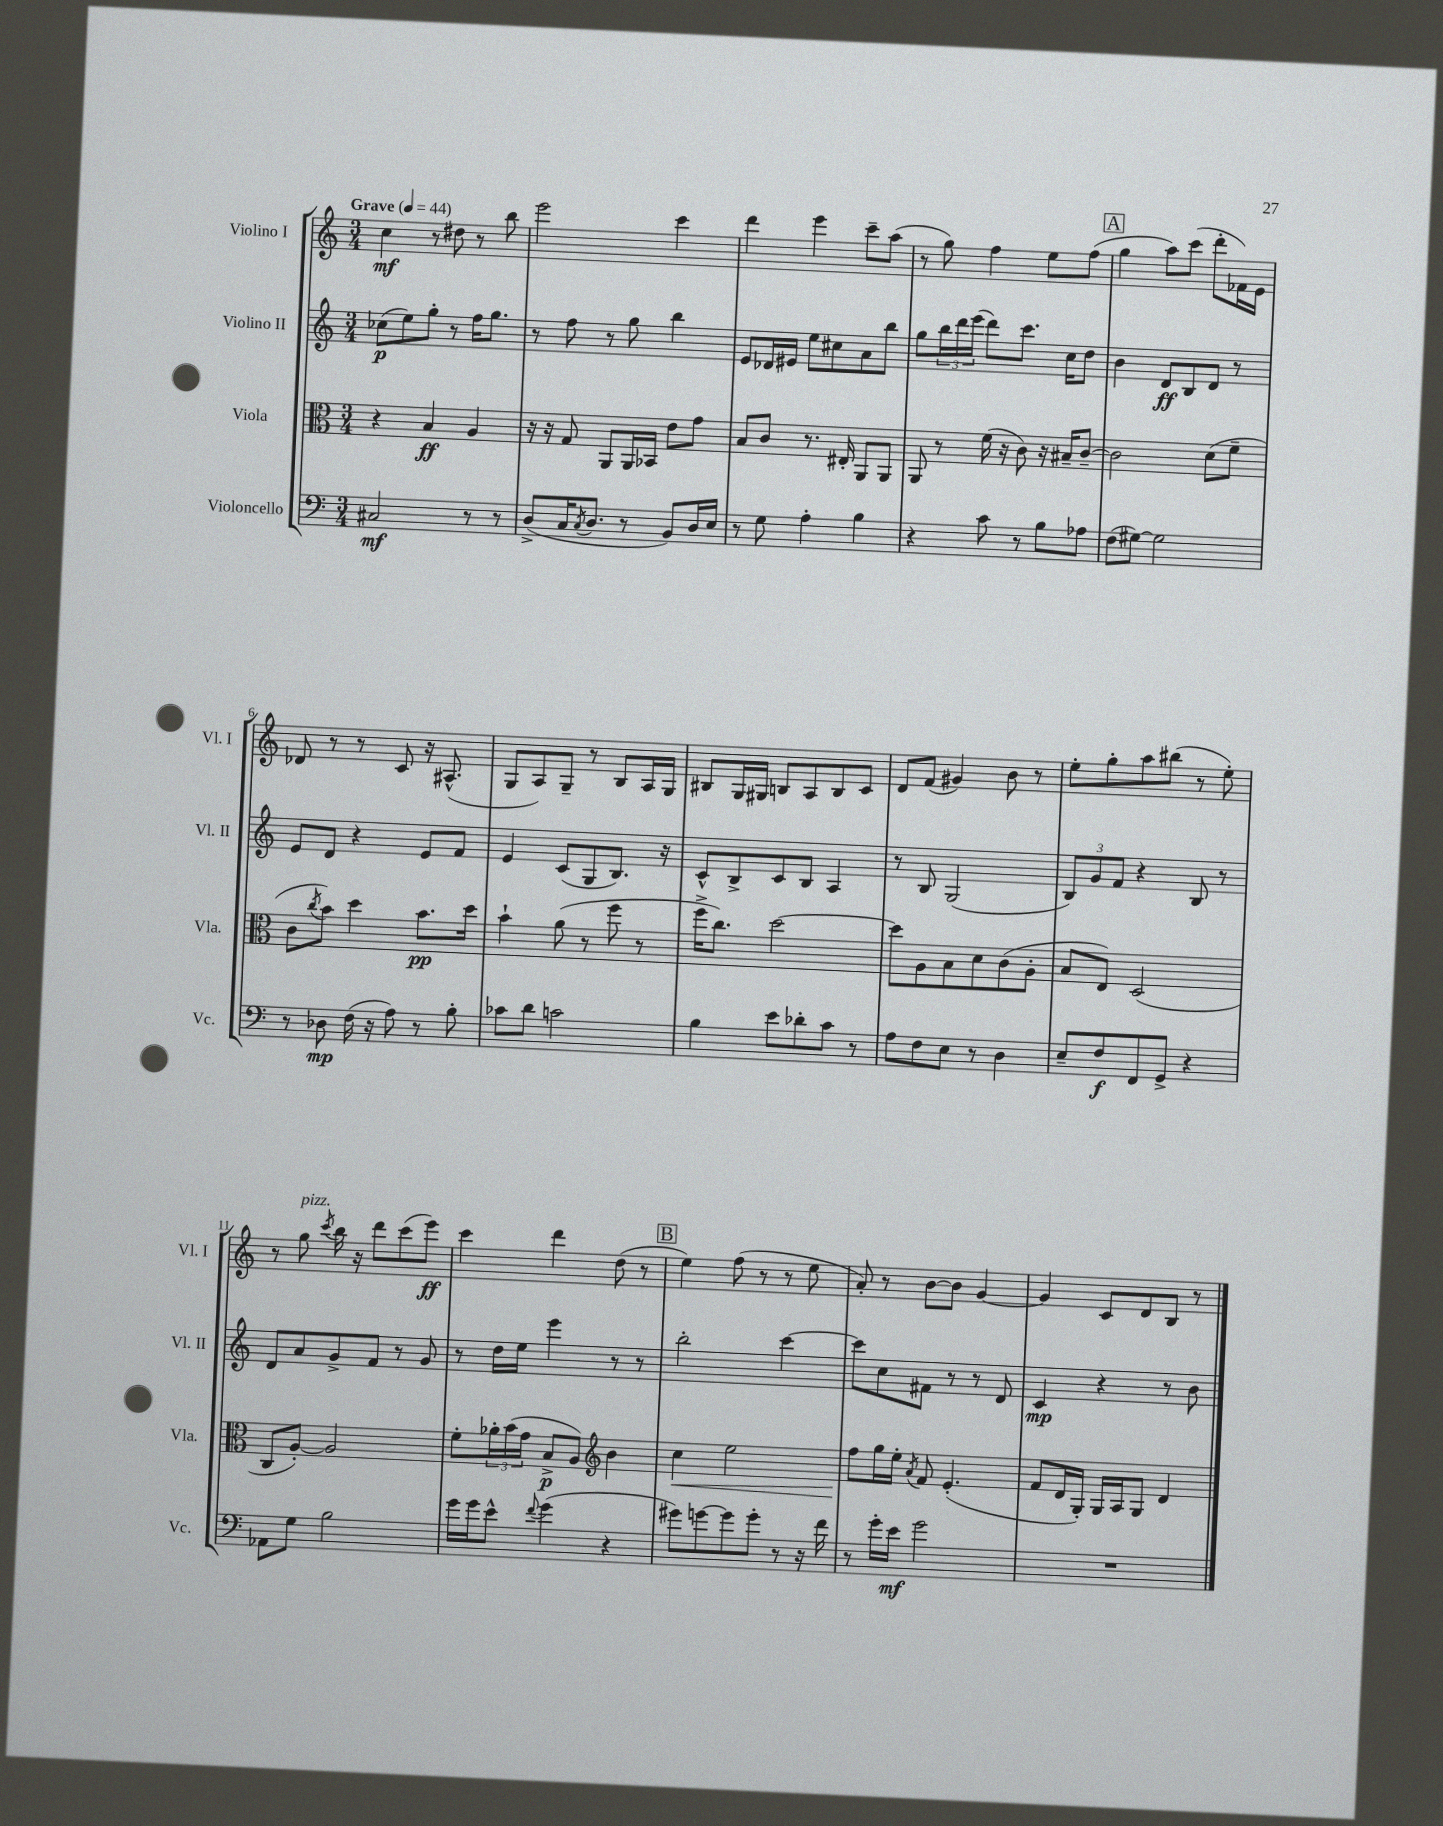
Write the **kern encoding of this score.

**kern	**kern	**kern	**kern
*staff4	*staff3	*staff2	*staff1
*clefF4	*clefC3	*clefG2	*clefG2
*k[]	*k[]	*k[]	*k[]
*M3/4	*M3/4	*M3/4	*M3/4
*MM44	*MM44	*MM44	*MM44
2C#	4r	(8cc-	4cc
.	.	8ee)	.
.	4B	8gg'	8r
.	.	8r	8dd#
8r	4A	16ff	8r
.	.	8.gg	.
8r	.	.	8bb
=	=	=	=
(8D^	16r	8r	2eee
.	16r	.	.
16C	8G	8ff	.
8qC	.	.	.
8.D	.	.	.
.	8AA	8r	.
8r	16AA	8gg	.
.	16BB-	.	.
8BB)	8e	4bb	4ccc
16D	8g	.	.
16E	.	.	.
=	=	=	=
8r	8B	8e	4ddd
8G	8c	16d-	.
.	.	16e#	.
4A'	8.r	8ee	4eee
.	.	8cc#	.
.	16E#'	.	.
4B	8AA	8a	8ccc~
.	8AA	8bb	(8aa
=	=	=	=
4r	8AA	8gg	8r
.	8r	24bb	8gg)
.	.	24ddd	.
.	.	(24eee	.
8c	(16f	8ddd)	4ff
.	16r	.	.
8r	8c)	8.ccc	.
8B	16r	.	8ee
.	16B#~	16cc	.
8A-	[8c~	8dd	(8ff
=	=	=	=
(8F	2c]	4b	4gg
[8G#)	.	.	.
2G#]	.	8d	8aa)
.	.	8B	(8ccc
.	(8d	8d	8ddd'
.	8f~	8r	16f-)
.	.	.	16e
=	=	=	=
8r	8c	8e	8d-
.	8qcc	.	.
8D-	8b)	8d	8r
(16F	4dd	4r	8r
16r	.	.	.
8A)	.	.	8c
8r	8.b	8e	16r
.	.	.	(8.A#^^
8B'	.	8f	.
.	16dd	.	.
=	=	=	=
8c-	4b`	4e	8G
8d	.	.	8A)
2c	(8a	(8c	8G~
.	8r	8G	8r
.	8ff	8.B)	8B
.	8r	.	16A
.	.	16r	16G
=	=	=	=
4B	16ff^	8c^^	8B#
.	8.cc)	.	.
.	.	8B^	16G
.	.	.	16G#
8e	[2dd	8c	8B
8d-'	.	8B	8A
8c	.	4A	8B
8r	.	.	8c
=	=	=	=
8A	8dd]	8r	8d
8F	8A	8B	(8f
8E	8B	(2G	4g#)
8r	8d	.	.
4D	(8c	.	8b
.	8A'	.	8r
=	=	=	=
8E~	8B	12B)	8ee'
.	.	12g	.
8F	8E)	.	8gg'
.	.	12f	.
8FF	(2D	4r	8aa
8GG^	.	.	(8bb#
4r	.	8B	8r
.	.	8r	8ee')
=	=	=	=
8AA-	8C	8d	8r
8G	[8A')	8a	8gg
.	.	.	8qccc
2B	2A]	8g^	16bb
.	.	.	16r
.	.	8f	8ddd
.	.	8r	(8ccc
.	.	8g	8eee)
=	=	=	=
16g	8f'	8r	4ccc
16g	.	.	.
8e^^	24a-'	16dd	.
.	(24b	.	.
.	.	16ee	.
.	24g	.	.
8qqf	.	.	.
(4g	8B^	4eee	4ddd
.	8A)	.	.
*	*clefG2	*	*
4r	4b	8r	(8dd
.	.	8r	8r
=	=	=	=
8g#)	4cc	2bb'	4ee)
[8g	.	.	.
8g]	2ee	.	(8ff
8g'	.	.	8r
8r	.	[4ccc	8r
16r	.	.	8ee
16f	.	.	.
=	=	=	=
8r	8ff	8ccc]	8a')
16g'	16gg	8cc	8r
16e	16ee'	.	.
.	8qa	.	.
2g	8f	8f#	[8b
.	(4.e'	8r	8b]
.	.	8r	[4g
.	.	8d	.
=	=	=	=
2.r	8f	4c	4g]
.	16d	.	.
.	16G')	.	.
.	16G	4r	8c
.	16A	.	.
.	8G	.	8d
.	4d	8r	8B
.	.	8b	8r
==	==	==	==
*-	*-	*-	*-
